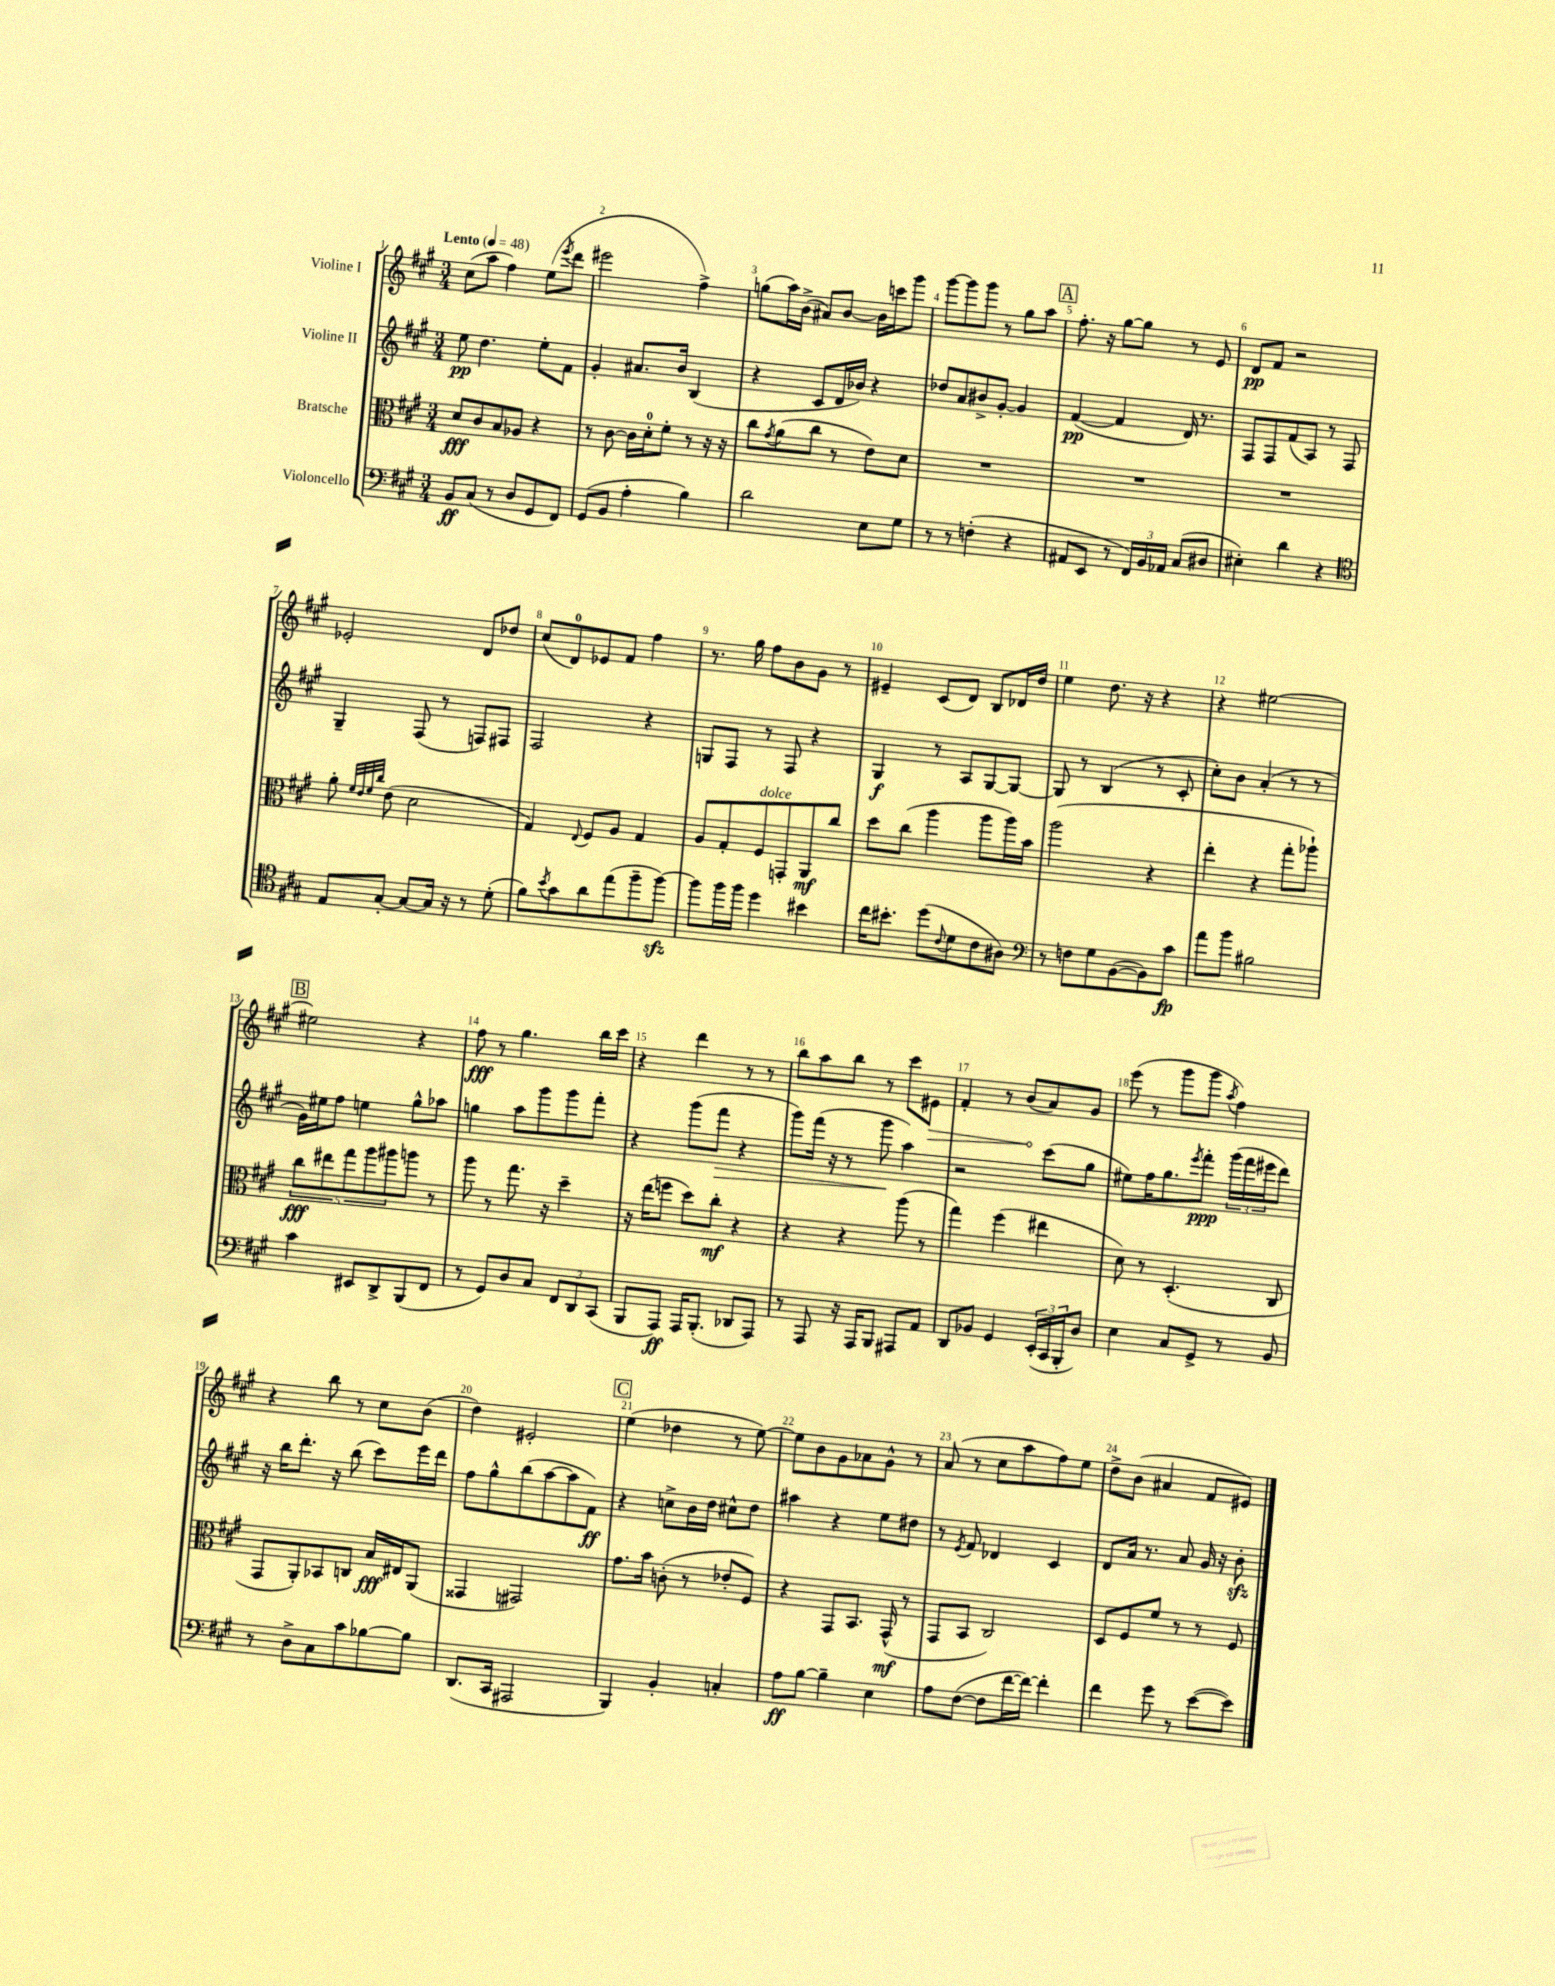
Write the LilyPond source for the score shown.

<<
\new StaffGroup <<
\new Staff = "s0" \with { instrumentName = "Violine I" } {
    \clef treble \key a \major \numericTimeSignature \time 3/4 \tempo "Lento" 4 = 48
    cis''8( a''8 fis''4) e''8( \acciaccatura { e'''8 } d'''8 |
    eis'''2 fis''4->) |
    g''8( a''16) b'16->( ais'8) b'8~ b'16 c'''16 gis'''8 |
    gis'''8~ gis'''8 gis'''8 r8 gis''8 a''8 |
    \mark \markup { \box "A" } fis''8.-. r16 gis''8~ gis''8 r8 e'8 |
    d'8\pp fis'8 r2 |
    ees'2-. d'8 des''8 |
    cis''8( d'8-0) ees'8 fis'8 fis''4 |
    r8. gis''16 fis''8 b'8 gis'8 r8 |
    eis'4-- cis'8( d'8) b8 des'16 d''16 |
    e''4 d''8. r16 r4 |
    r4 eis''2~ |
    \mark \markup { \box "B" } eis''2 r4 |
    fis''8\fff r8 gis''4. b''16 cis'''16 |
    r4 d'''4 r8 r8 |
    b''8 a''8 b''8 r8 cis'''8 \once \override Hairpin.circled-tip = ##t eis'8\> |
    fis'4-. r8 b'8\!( a'8) gis'8 |
    e'''8( r8 gis'''8 gis'''8 \acciaccatura { a''8 } fis''4) |
    r4 b''8 r8 cis''8 b'8( |
    d''4) eis'2-. |
    \mark \markup { \box "C" } e''4( des''4 r8 e''8~) |
    e''8 b'8 gis'8 aes'8 gis'8-^ r8 |
    a'8( r8 cis''8 a''8 fis''8) e''8 |
    d''8-> b'8( ais'4 fis'8 eis'8) \bar "|." |
}
\new Staff = "s1" \with { instrumentName = "Violine II" } {
    \clef treble \key a \major \numericTimeSignature \time 3/4
    e''8\pp d''4. e''8-. fis'8 |
    gis'4-. ais'8. b'16 b4( |
    r4 cis'8 d'16 bes'16) r4 |
    des''8 a'8 bis'8-> gis'8~-. gis'4 |
    \mark \markup { \box "A" } fis'4~\pp( fis'4 d'16) r8. |
    fis8 fis8 fis'8( a8) r8 fis8 |
    gis4-- fis8( r8 f8) fis8 |
    fis2 r4 |
    g8 fis8 r8 fis8 r4 |
    gis4\f r8 a8 gis8~ gis8~ |
    gis8 r8 b4( r8 cis'8-. |
    cis''8-.) b'8 a'4-.( r8 r8 |
    \mark \markup { \box "B" } gis'16) eis''16 fis''8 e''4 gis''8-^ aes''8 |
    g''4 a''8 gis'''8 gis'''8 fis'''8-. |
    r4 gis'''8( fis'''8\> r4 |
    gis'''8) fis'''16( r16 r8 gis'''8\! a''4) |
    r2 cis'''8( gis''8 |
    eis''8) fis''16 gis''8. \acciaccatura { e'''8 } fis'''8-.\ppp \tuplet 3/2 { gis'''16( fis'''16 eis'''16 } d'''8) |
    r16 b''16 d'''8.-. r16 b''8( cis'''8) e'''16 d'''16 |
    fis''8 gis''8-^ b''8( a''8~ a''8 fis'8\ff) |
    \mark \markup { \box "C" } r4 c''8-> b'16 d''16 cis''8-^ d''8 |
    ais''4 r4 e''8 dis''8 |
    r8 \acciaccatura { e'8 } fis'8 des'4 cis'4 |
    d'8 a'16 r8. a'8 gis'16 r16 b'8-.\sfz \bar "|." |
}
\new Staff = "s2" \with { instrumentName = "Bratsche" } {
    \clef alto \key a \major \numericTimeSignature \time 3/4
    d'8\fff cis'8 b8 aes8 r4 |
    r8 cis'8~ cis'16 d'16-0-. fis'8-. r8 r16 r16 |
    cis''8 \acciaccatura { gis'8 } a'8( cis''8 r8 e'8) d'8 |
    R2. |
    \mark \markup { \box "A" } R2. |
    R2. |
    a'8-. \grace { fis'32 e'32 fis'32 cis''32 } e'8( d'2 |
    gis4) \appoggiatura { e8 } fis8 a8 gis4 |
    a8 gis8-. fis8^\markup { \italic "dolce" } g,8-. a,8\mf cis''8 |
    d''8 cis''8( a''4 a''8 a''16) b'16 |
    a''2( r4 |
    e''4-. r4 gis''8-. aes''8-!) |
    \mark \markup { \box "B" } \tuplet 5/4 { cis''8\fff eis''8 gis''8 a''8 ais''8 } a''8 r8 |
    a''8 r8 gis''8. r16 d''4-- |
    r16 e''16( f''8 d''8) cis''8-.\mf r4 |
    r4 r4 a''8( r8 |
    gis''4) fis''4( eis''4 |
    d'8) r8 d4.-.( cis8 |
    gis,8 a,8-.) bes,8 c8 b16\fff eis16 a,8( |
    gisis,4 gis,2) |
    \mark \markup { \box "C" } gis'8. b'16 c'8-.( r8 ees'8-. fis8) |
    r4 gis,8 b,8. gis,16-^\mf( r8 |
    gis,8 b,8 cis2) |
    d8 fis8 fis'8 r8 r8 fis8 \bar "|." |
}
\new Staff = "s3" \with { instrumentName = "Violoncello" } {
    \clef bass \key a \major \numericTimeSignature \time 3/4
    b,8\ff cis8( r8 d8 gis,8 fis,8) |
    gis,8( b,8 a4-. b4) |
    d'2 e8 gis8 |
    r8 r8 f4-.( r4 |
    \mark \markup { \box "A" } ais,8 e,8 r8 \tuplet 3/2 { fis,16) b,16 aes,16 } cis8( dis8 |
    eis4-.) d'4 r4 |
    \clef tenor e8 gis8~-. gis8~ gis16 r16 r8 d'8-.( |
    fis'8) \acciaccatura { b'8 } gis'8 a'8 e''8( fis''8-- fis''8~\sfz) |
    fis''8 fis''16 fis''16 d''4 bis'4 |
    cis''16 bis'8.-. d''8( \appoggiatura { cis'8 } d'8 cis'8 ais8) |
    \clef bass r8 f8 gis8 b,8~( b,8) cis'8\fp |
    a'8 b'8 bis2 |
    \mark \markup { \box "B" } cis'4 eis,8 d,8-> b,,8( fis,8 |
    r8 gis,8) d8 cis8 \tuplet 3/2 { fis,8 d,8 cis,8( } |
    b,,8 a,,8\ff) a,,16 b,,8.-.( des,8 a,,8) |
    r8 a,,8 r16 a,,16 b,,8 ais,,8 a,8 |
    d,8 bes,8 gis,4 \tuplet 3/2 { e,16-.( cis,16 b,,16-. } d8) |
    e4 cis8 gis,8-> r8 b,8 |
    r8 d8-> cis8 cis'8 bes8~ bes8 |
    d,8.( cis,16 ais,,2 |
    \mark \markup { \box "C" } b,,4) b,4-. c4-. |
    a8\ff b8~ b4-- e4 |
    a8 fis8~( fis8 fis'16~ fis'16~) fis'4-. |
    fis'4 gis'8 r8 e'8~( e'8) \bar "|." |
}
>>
>>
\layout { \context { \Score \override BarNumber.break-visibility = ##(#f #t #t) barNumberVisibility = #all-bar-numbers-visible } }
